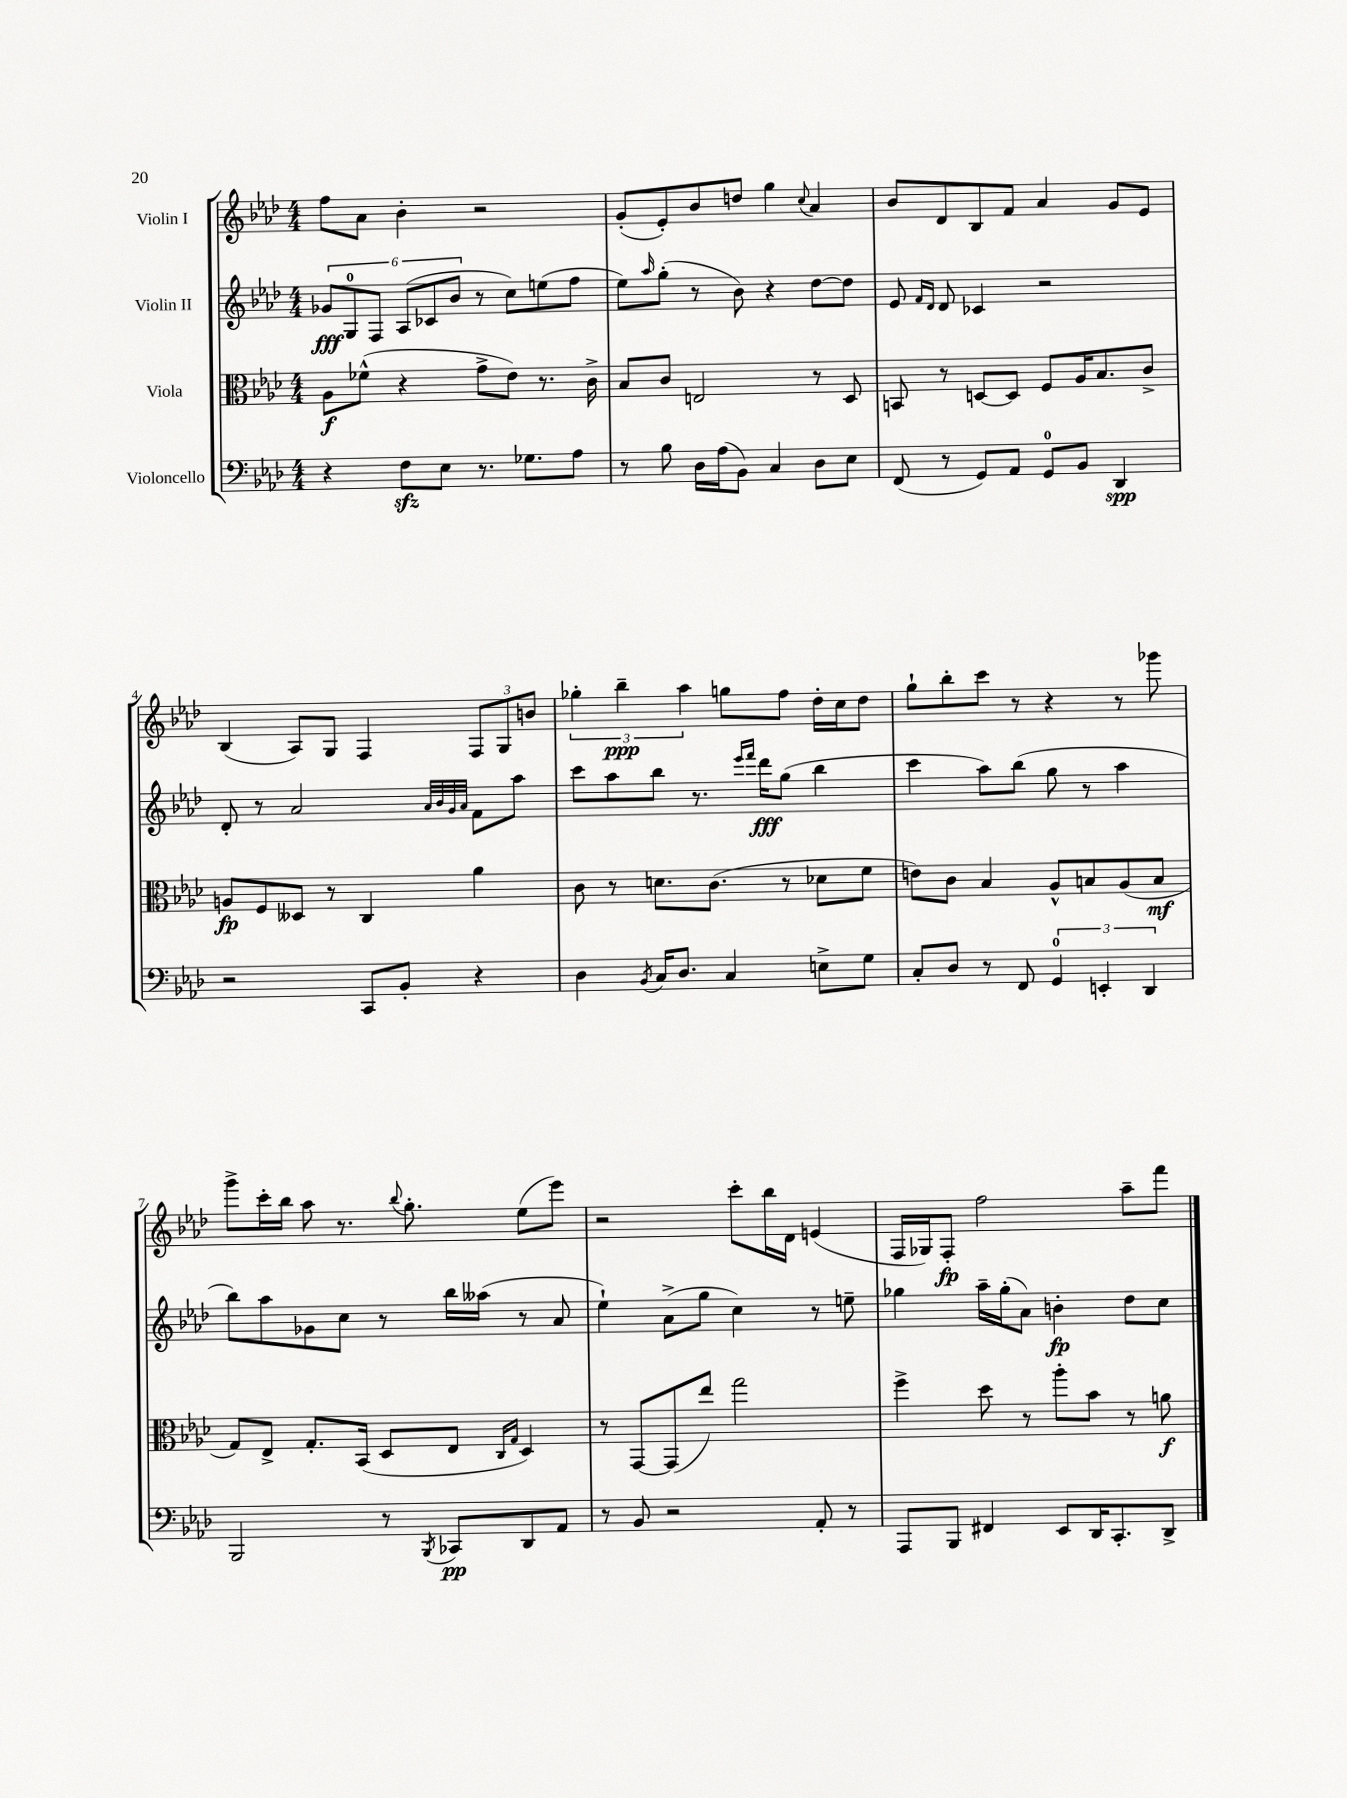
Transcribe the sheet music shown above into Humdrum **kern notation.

**kern	**dynam	**kern	**dynam	**kern	**dynam	**kern	**dynam
*part4	*part4	*part3	*part3	*part2	*part2	*part1	*part1
*staff4	*staff4	*staff3	*staff3	*staff2	*staff2	*staff1	*staff1
*I"Violoncello	*	*I"Viola	*	*I"Violin II	*	*I"Violin I	*
*clefF4	*	*clefC3	*	*clefG2	*	*clefG2	*
*k[b-e-a-d-]	*	*k[b-e-a-d-]	*	*k[b-e-a-d-]	*	*k[b-e-a-d-]	*
*M4/4	*	*M4/4	*	*M4/4	*	*M4/4	*
=1	=1	=1	=1	=1	=1	=1	=1
4r	.	8A-\L	f	12g-X/L	fff	8ff\L	.
.	.	.	.	12G/	.	.	.
.	.	(8f-X^^\J	.	.	.	8a-\J	.
.	.	.	.	12F/J	.	.	.
8Fzz\L	.	4r	.	(12A-/L	.	4b-'\	.
.	.	.	.	12c-X/	.	.	.
8E-\J	.	.	.	.	.	.	.
.	.	.	.	12b-/J	.	.	.
8.r	.	8g^\L	.	8r	.	2r	.
.	.	8e-\J)	.	8cc\L)	.	.	.
8.G-X\L	.	.	.	.	.	.	.
.	.	8.r	.	(8een\	.	.	.
8A-\J	.	.	.	8ff\J	.	.	.
.	.	16c^\	.	.	.	.	.
=2	=2	=2	=2	=2	=2	=2	=2
8r	.	8B-/L	.	8ee-\L)	.	(8g'/L	.
.	.	.	.	16qqaa-/	.	.	.
8B-\	.	8c/J	.	(8gg'\J	.	8e-'/)	.
16D-\LL	.	2En/	.	8r	.	8b-/	.
(16A-\J	.	.	.	.	.	.	.
8BB-\J)	.	.	.	8b-\)	.	8ddn/J	.
4C/	.	.	.	4r	.	4gg\	.
.	.	.	.	.	.	8qqcc/	.
8D-\L	.	8r	.	[8dd-\L	.	4a-/	.
8E-\J	.	8D-/	.	8dd-\J]	.	.	.
=3	=3	=3	=3	=3	=3	=3	=3
(8FF/	.	8BBn/	.	8e-/	.	8b-/L	.
.	.	.	.	16qqf/LL	.	.	.
.	.	.	.	16qqd-/JJ	.	.	.
8r	.	8r	.	8d-/	.	8d-/	.
8GG/L)	.	[8Dn/L	.	4c-X/	.	8B-/	.
8AA-/J	.	8D/J]	.	.	.	8f/J	.
8GG/L	.	8F/L	.	2r	.	4a-/	.
8BB-/J	.	16A-/K	.	.	.	.	.
.	.	8.B-/	.	.	.	.	.
4DD-/	spp	.	.	.	.	8g/L	.
.	.	8c^/J	.	.	.	8e-/J	.
!!LO:LB:g=z
=4	=4	=4	=4	=4	=4	=4	=4
2r	.	8An/L	fp	8d-'/	.	(4B-/	.
.	.	8F/	.	8r	.	.	.
.	.	8D--X/J	.	2a-/	.	8A-/L)	.
.	.	8r	.	.	.	8G/J	.
8CC/L	.	4C/	.	.	.	4F/	.
8BB-'/J	.	.	.	.	.	.	.
.	.	.	.	32qqa-/LLL	.	.	.
.	.	.	.	32qqb-/	.	.	.
.	.	.	.	32qqg/	.	.	.
.	.	.	.	32qqa-/JJJ	.	.	.
4r	.	4a-\	.	8f\L	.	12F/L	.
.	.	.	.	.	.	12G/	.
.	.	.	.	8aa-\J	.	.	.
.	.	.	.	.	.	12bn/J	.
=5	=5	=5	=5	=5	=5	=5	=5
4D-\	.	8c\	.	8ccc\L	.	6gg-X'\	.
.	.	8r	.	8aa-\	.	.	.
.	.	.	.	.	.	6bb-~\	ppp
8qBB-/	.	.	.	.	.	.	.
16C/KL	.	8.dn\L	.	8bb-\J	.	.	.
8.D-/J	.	.	.	.	.	.	.
.	.	.	.	.	.	6aa-\	.
.	.	.	.	8.r	.	.	.
.	.	(8.c\J	.	.	.	.	.
4C/	.	.	.	.	.	8ggn\L	.
.	.	.	.	16qqeee-/LL	.	.	.
.	.	.	.	16qqfff/JJ	.	.	.
.	.	.	.	16ddd-\KL	fff	.	.
.	.	8r	.	(8gg\J	.	8ff\J	.
8En^\L	.	8d-X\L	.	4bb-\	.	16dd-'\LL	.
.	.	.	.	.	.	16cc\J	.
8G\J	.	8f\J	.	.	.	8dd-\J	.
=6	=6	=6	=6	=6	=6	=6	=6
8C'/L	.	8en\L)	.	4ccc\	.	8gg`\L	.
8D-/J	.	8c\J	.	.	.	8bb-'\	.
8r	.	4B-/	.	8aa-\L)	.	8ccc\J	.
8FF/	.	.	.	(8bb-\J	.	8r	.
6GG/	.	8A-^^/L	.	8gg\	.	4r	.
.	.	8Bn/	.	8r	.	.	.
6EEn'/	.	.	.	.	.	.	.
.	.	(8A-/	.	4aa-\	.	8r	.
6DD-/	.	.	.	.	.	.	.
.	.	8B/J	mf	.	.	8ggg-X\	.
!!LO:LB:g=z
=7	=7	=7	=7	=7	=7	=7	=7
2BBB-/	.	8G/L)	.	8bb-\L)	.	8ggg^\L	.
.	.	8E-^/J	.	8aa-\	.	16ccc'\L	.
.	.	.	.	.	.	16bb-\JJ	.
.	.	8.G'/L	.	8g-X\	.	8aa-\	.
.	.	.	.	8cc\J	.	8.r	.
.	.	(16BB-/Jk	.	.	.	.	.
8r	.	8D-/L	.	8r	.	.	.
.	.	.	.	.	.	8qqbb-/	.
.	.	.	.	.	.	8.gg'\	.
8qBBB-/	.	.	.	.	.	.	.
8CC-X/L	pp	8E-/J	.	16bb-\LL	.	.	.
.	.	.	.	(16aa--X\JJ	.	.	.
.	.	16qqC/LL	.	.	.	.	.
.	.	16qqG/JJ	.	.	.	.	.
8DD-/	.	4D-/)	.	8r	.	(8ee-\L	.
8AA-/J	.	.	.	8a-/	.	8eee-\J)	.
=8	=8	=8	=8	=8	=8	=8	=8
8r	.	8r	.	4ee-`\)	.	2r	.
8BB-/	.	[8GG/L	.	.	.	.	.
2r	.	(8GG/]	.	(8a-^\L	.	.	.
.	.	8ee-/J)	.	8gg\J	.	.	.
.	.	2gg\	.	4cc\)	.	8ccc'\L	.
.	.	.	.	.	.	16bb-\L	.
.	.	.	.	.	.	16d-\JJ	.
8AA-'/	.	.	.	8r	.	(4en/	.
8r	.	.	.	8een~\	.	.	.
=9	=9	=9	=9	=9	=9	=9	=9
8AAA-/L	.	4ff^\	.	4gg-X\	.	16F/LL	.
.	.	.	.	.	.	16G-X/J)	.
8BBB-/J	.	.	.	.	.	8F'/J	fp
4FF#X/	.	8dd-\	.	16aa-~\LL	.	2ff\	.
.	.	.	.	(16gg-'\J	.	.	.
.	.	8r	.	8a-\J)	.	.	.
8EE-/L	.	8aa-'\L	.	4bn'\	fp	.	.
16DD-/K	.	8b-\J	.	.	.	.	.
8.CC'/	.	.	.	.	.	.	.
.	.	8r	.	8dd-\L	.	8aa-~\L	.
8DD-^/J	.	8an\	f	8cc\J	.	8fff\J	.
==	==	==	==	==	==	==	==
*-	*-	*-	*-	*-	*-	*-	*-
